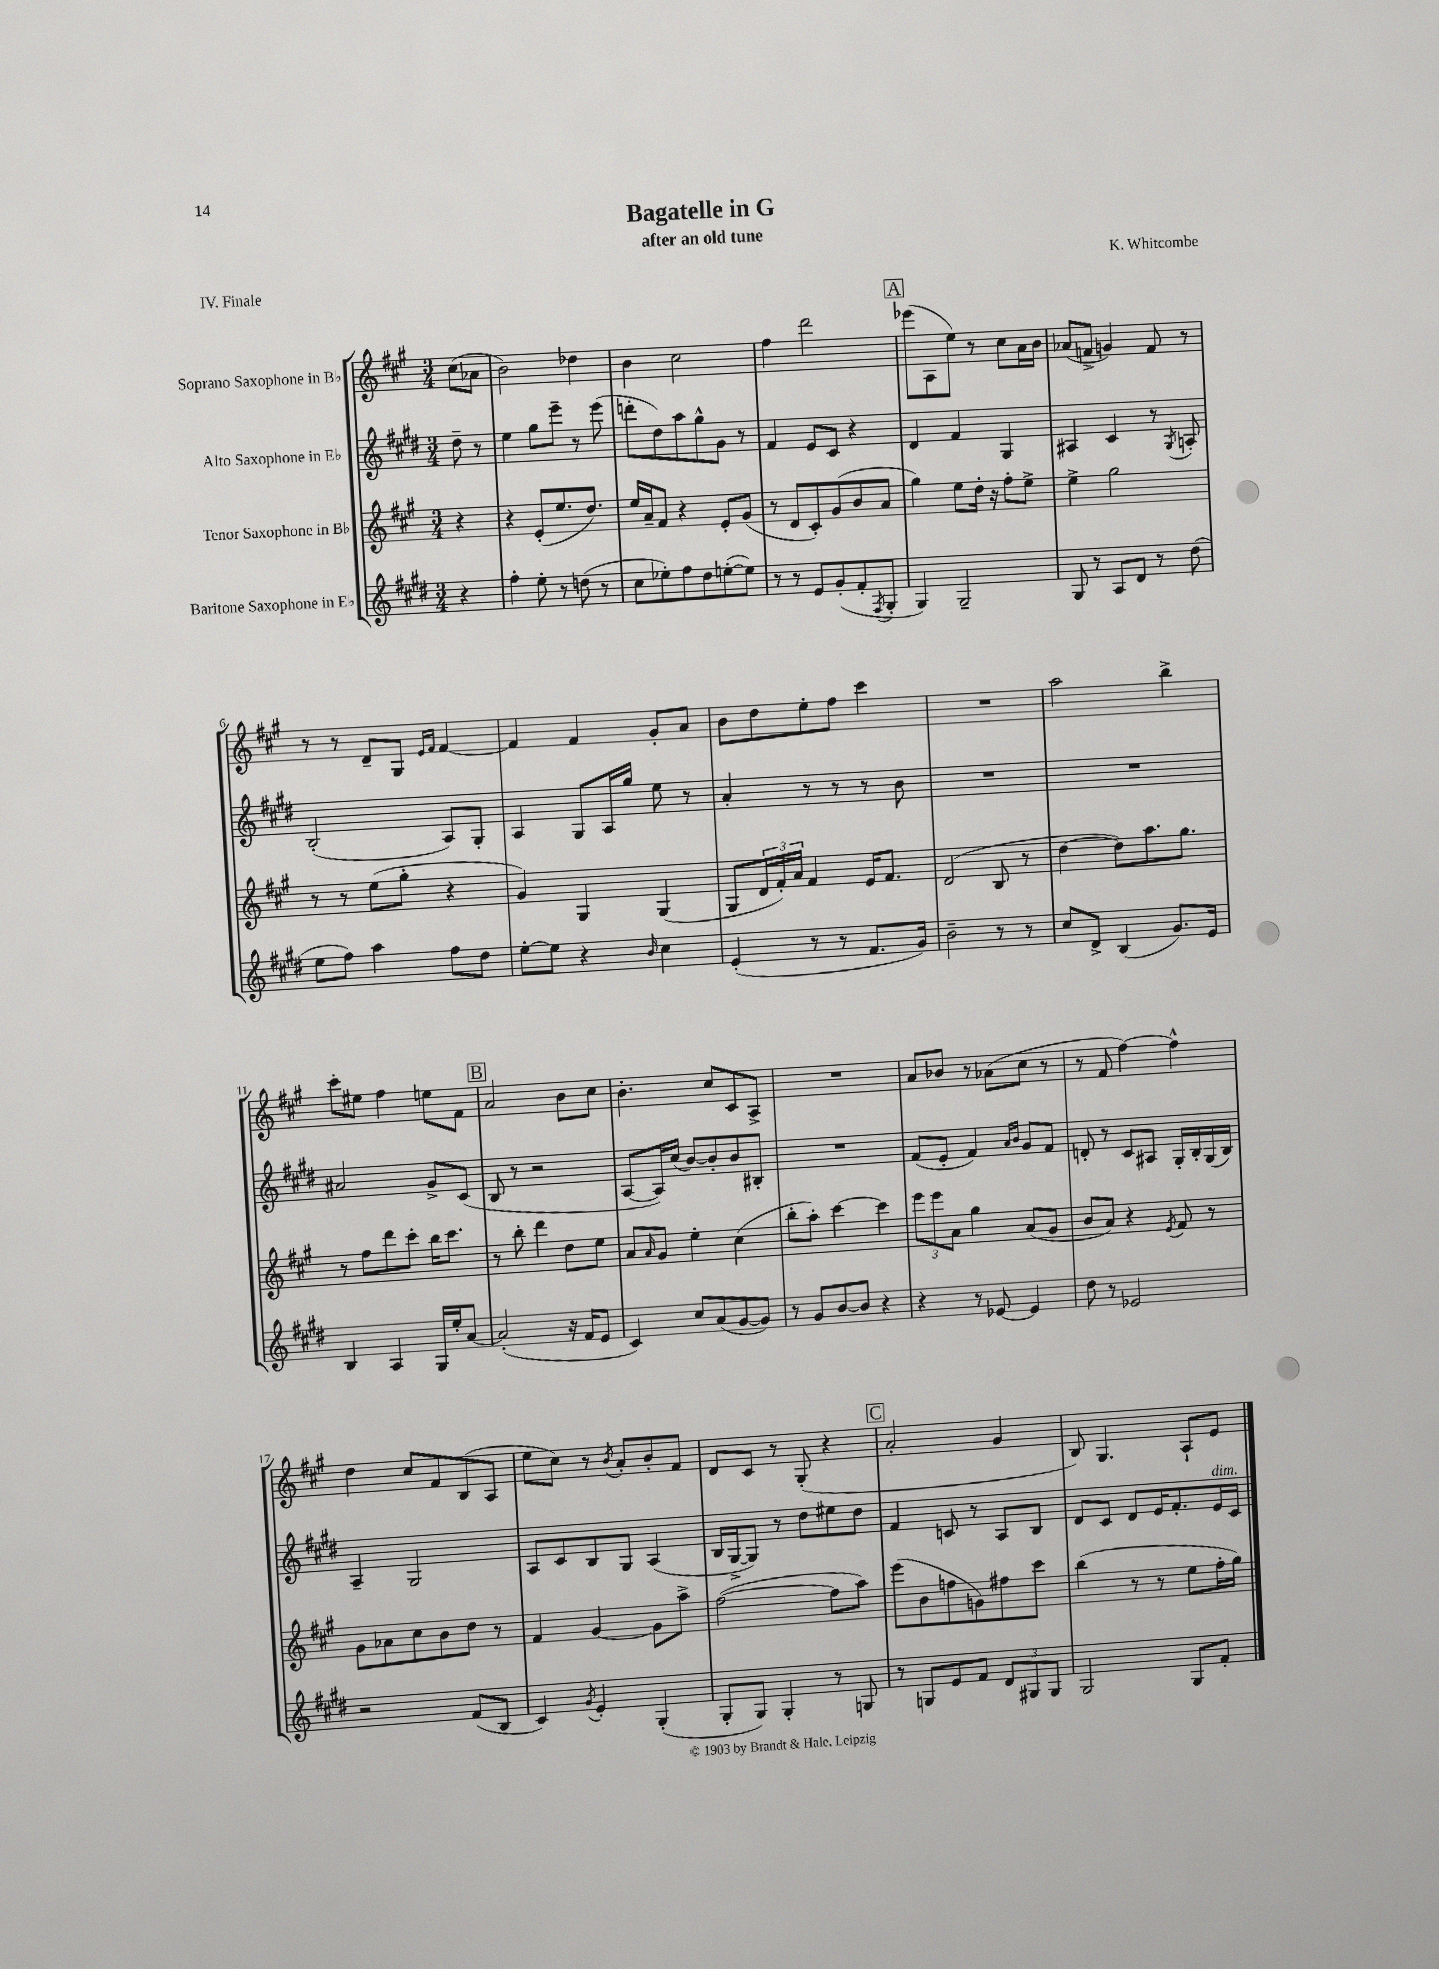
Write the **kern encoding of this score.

**kern	**kern	**kern	**kern
*part4	*part3	*part2	*part1
*staff4	*staff3	*staff2	*staff1
*I"Baritone Saxophone in E♭	*I"Tenor Saxophone in B♭	*I"Alto Saxophone in E♭	*I"Soprano Saxophone in B♭
*clefG2	*clefG2	*clefG2	*clefG2
*k[f#c#g#d#]	*k[f#c#g#]	*k[f#c#g#d#]	*k[f#c#g#]
*M3/4	*M3/4	*M3/4	*M3/4
=	=	=	=
4r	4r	8dd#~\	(8cc#\L
.	.	8r	8a-X\J
=1	=1	=1	=1
4ff#'\	4r	4ee\	2b\)
8ee'\	(8e'/L	8gg#\L	.
8r	8.ee/	8eee~\J	.
(8ddn\	.	8r	4dd-X\
.	8.dd/J)	.	.
8r	.	(8eee\	.
=2	=2	=2	=2
8cc#\L	16ee/LL	8dddn'\L	4b\
.	16a~/J	.	.
8ee-X'\)	8f#/J	8dd#\)	.
8ff#\	4r	8aa\	2cc#\
8dd#\	.	8gg#^^\	.
([8een'\	8e'/L	8g#\J	.
8ee\J])	(8g#/J	8r	.
=3	=3	=3	=3
8r	8r	4f#/	4ff#\
8r	8d/L	.	.
8e/L	8c#'/)	8e/L	2ddd\
(8g#'/	(8g#/	8c#/J	.
8f#'/	8b/	4r	.
8qF#/	.	.	.
8G#'/J	8a/J	.	.
!!LO:REH:place=s1:t=A
=4	=4	=4	=4
4G#/)	4gg#\)	4d#/	(8eee-X\L
.	.	.	8A\
2G#~/	8ee\L	4f#/	8ee\J)
.	16dd'\Jk	.	8r
.	16r	.	.
.	8ff#'\L	4G#/	8cc#\L
.	8ee^\J	.	16a\L
.	.	.	16b\JJ
=5	=5	=5	=5
8G#/	4ee^\	4A#X/	(8a-X/L
8r	.	.	8fn^/J
8A/L	2gg#\	4c#/	4gn/)
8d#/J	.	.	.
8r	.	8r	8f/
.	.	8qG#/	.
(8dd#\	.	8An'/	8r
!!LO:LB:g=z
=6	=6	=6	=6
8ee\L	8r	(2B'/	8r
8ff#\J)	8r	.	8r
4aa\	(8ee\L	.	8d~/L
.	8gg#'\J	.	8G#/J
.	.	.	16qqe/LL
.	.	.	16qqf#/JJ
8ff#\L	4r	8A/L)	[4f#/
8dd#\J	.	8G#'/J	.
=7	=7	=7	=7
[8ee'\L	4g#/)	4A/	4f#/]
8ee\J]	.	.	.
4r	4G#/	8G#/L	4f#/
.	.	16A/L	.
.	.	16gg#/JJ	.
16qqb/	.	.	.
4cc#\	(4G#/	8ee\	8g#'/L
.	.	8r	8a/J
=8	=8	=8	=8
(4e'/	8G#/L	4a'/	8b\L
.	24d/L	.	8dd\
.	24f#'/)	.	.
.	24a/JJ	.	.
8r	4f#/	8r	8ee'\
8r	.	8r	8ff#\J
8.f#/L	16e/KL	8r	4ccc#\
.	8.f#/J	.	.
.	.	8b\	.
16g#/Jk)	.	.	.
=9	=9	=9	=9
2b~\	(2d/	2.r	2.r
8r	8B/	.	.
8r	8r	.	.
=10	=10	=10	=10
8cc#/L	[4dd\	2.r	2aa\
8d#^/J	.	.	.
(4B/	8dd\L])	.	.
.	8.aa\	.	.
8.g#/L)	.	.	4bb^\
.	8.gg#\J	.	.
16e/Jk	.	.	.
!!LO:LB:g=z
=11	=11	=11	=11
4B/	8r	2a#X/	8ccc#'\L
.	8ff#\L	.	8ee#X\J
4A/	8ddd\	.	4ff#\
.	8ccc#'\J	.	.
16G#/LL	16bb\KL	8g#^/L	8een\L
16ee'/J	8.ccc#\J	.	.
[8a/J	.	(8c#/J	8f#\J
!!LO:REH:place=s1:t=B
=12	=12	=12	=12
(2a'/]	8r	8B/	2a/
.	8bb'\	8r	.
.	4ddd\	2r	.
16r	8dd\L	.	8b\L
16f#/KL	.	.	.
8e/J	8ee\J	.	8cc#\J
=13	=13	=13	=13
4c#/)	8a/L	[8A/L	4.b'\
.	16qqa/	.	.
.	8g#/J	16A/L])	.
.	.	(16cc#/JJ	.
8cc#/L	4ee'\	[8b/L)	.
(8a/	.	8b'/]	8cc#/L
[8g#/	(4cc#\	8b/	8c#/
8g#/J])	.	8B#X'/J	8A^/J
=14	=14	=14	=14
8r	8bb'\L	2.r	2.r
8g#/L	8aa'\J)	.	.
[8b/	[4ccc#\	.	.
8b/J]	.	.	.
4r	4ccc#\]	.	.
=15	=15	=15	=15
4r	12eee\L	(8f#/L	8a/L
.	12eee\	.	.
.	.	8e'/J	8b-X/J
.	12a\J	.	.
8r	4gg#\	4f#/)	8r
[8e-X/	.	.	(8a-X\L
.	.	16qqa/LL	.
.	.	16qqb/JJ	.
4e-/]	(8a/L	8g#/L	8cc#\J
.	8g#/J	8f#/J	8r
=16	=16	=16	=16
8dd#\	8b/L	8dn'/	8r
8r	8a/J)	8r	8f#/
2e-X/	4r	8c#/L	[4ff#\)
.	.	8A#X/J	.
.	8qe/	.	.
.	8f#/	16G#'/LL	4ff#^^\]
.	.	16B'/	.
.	8r	(16G#/	.
.	.	16B/JJ)	.
!!LO:LB:g=z
=17	=17	=17	=17
2r	8g#\L	4A~/	4dd\
.	8a-X\	.	.
.	8cc#\	2G#/	8cc#/L
.	8b\	.	8f#/
(8f#/L	8dd\J	.	(8B/
8B/J	8r	.	8A/J
=18	=18	=18	=18
4c#/)	4f#/	8A/L	8ee\L
.	.	8c#/	8cc#\J)
8qg#/	.	.	.
4e'/	[4g#/	8B/	8r
.	.	.	8qb/
.	.	8G#/J	8a'/L
(4G#'/	8g#\L]	(4A/	8b'/
.	8aa^\J	.	8f#/J
=19	=19	=19	=19
8G#'/L	([2ff#\	16B/LL	8d/L
.	.	[16G#^/J	.
8G#/J)	.	8G#/J])	8c#/J
4G#'/	.	8r	8r
.	.	8dd#\L	(8G#'/
8r	8ff#\L]	8ee#X\	4r
8Gn/	8aa\J)	8dd#\J	.
!!LO:REH:place=s1:t=C
=20	=20	=20	=20
8r	(8eee\L	4f#/	2a'/
8Gn/L	8b\	.	.
8e/	8ffn\	8cn/	.
8f#/J	8gn\)	8r	.
12d#/L	8ff#X\	8A/L	4g#/
12G#X/	.	.	.
.	8ccc#\J	8B/J	.
12G#/J	.	.	.
=21	=21	=21	=21
2G#/	(4bb\	8d#/L	8B/)
.	.	8c#/J	4.G#/
.	8r	8d#/L	.
.	8r	16e/K	.
.	.	8.f#'/	.
8G#/L	8ee\L	.	8A`/L
!	!	!LO:TX:a:i:t=dim.	!
8f#'/J	16ff#'\L	16e/L	8e/J
.	16gg#\JJ)	16c#/JJ	.
==	==	==	==
*-	*-	*-	*-
